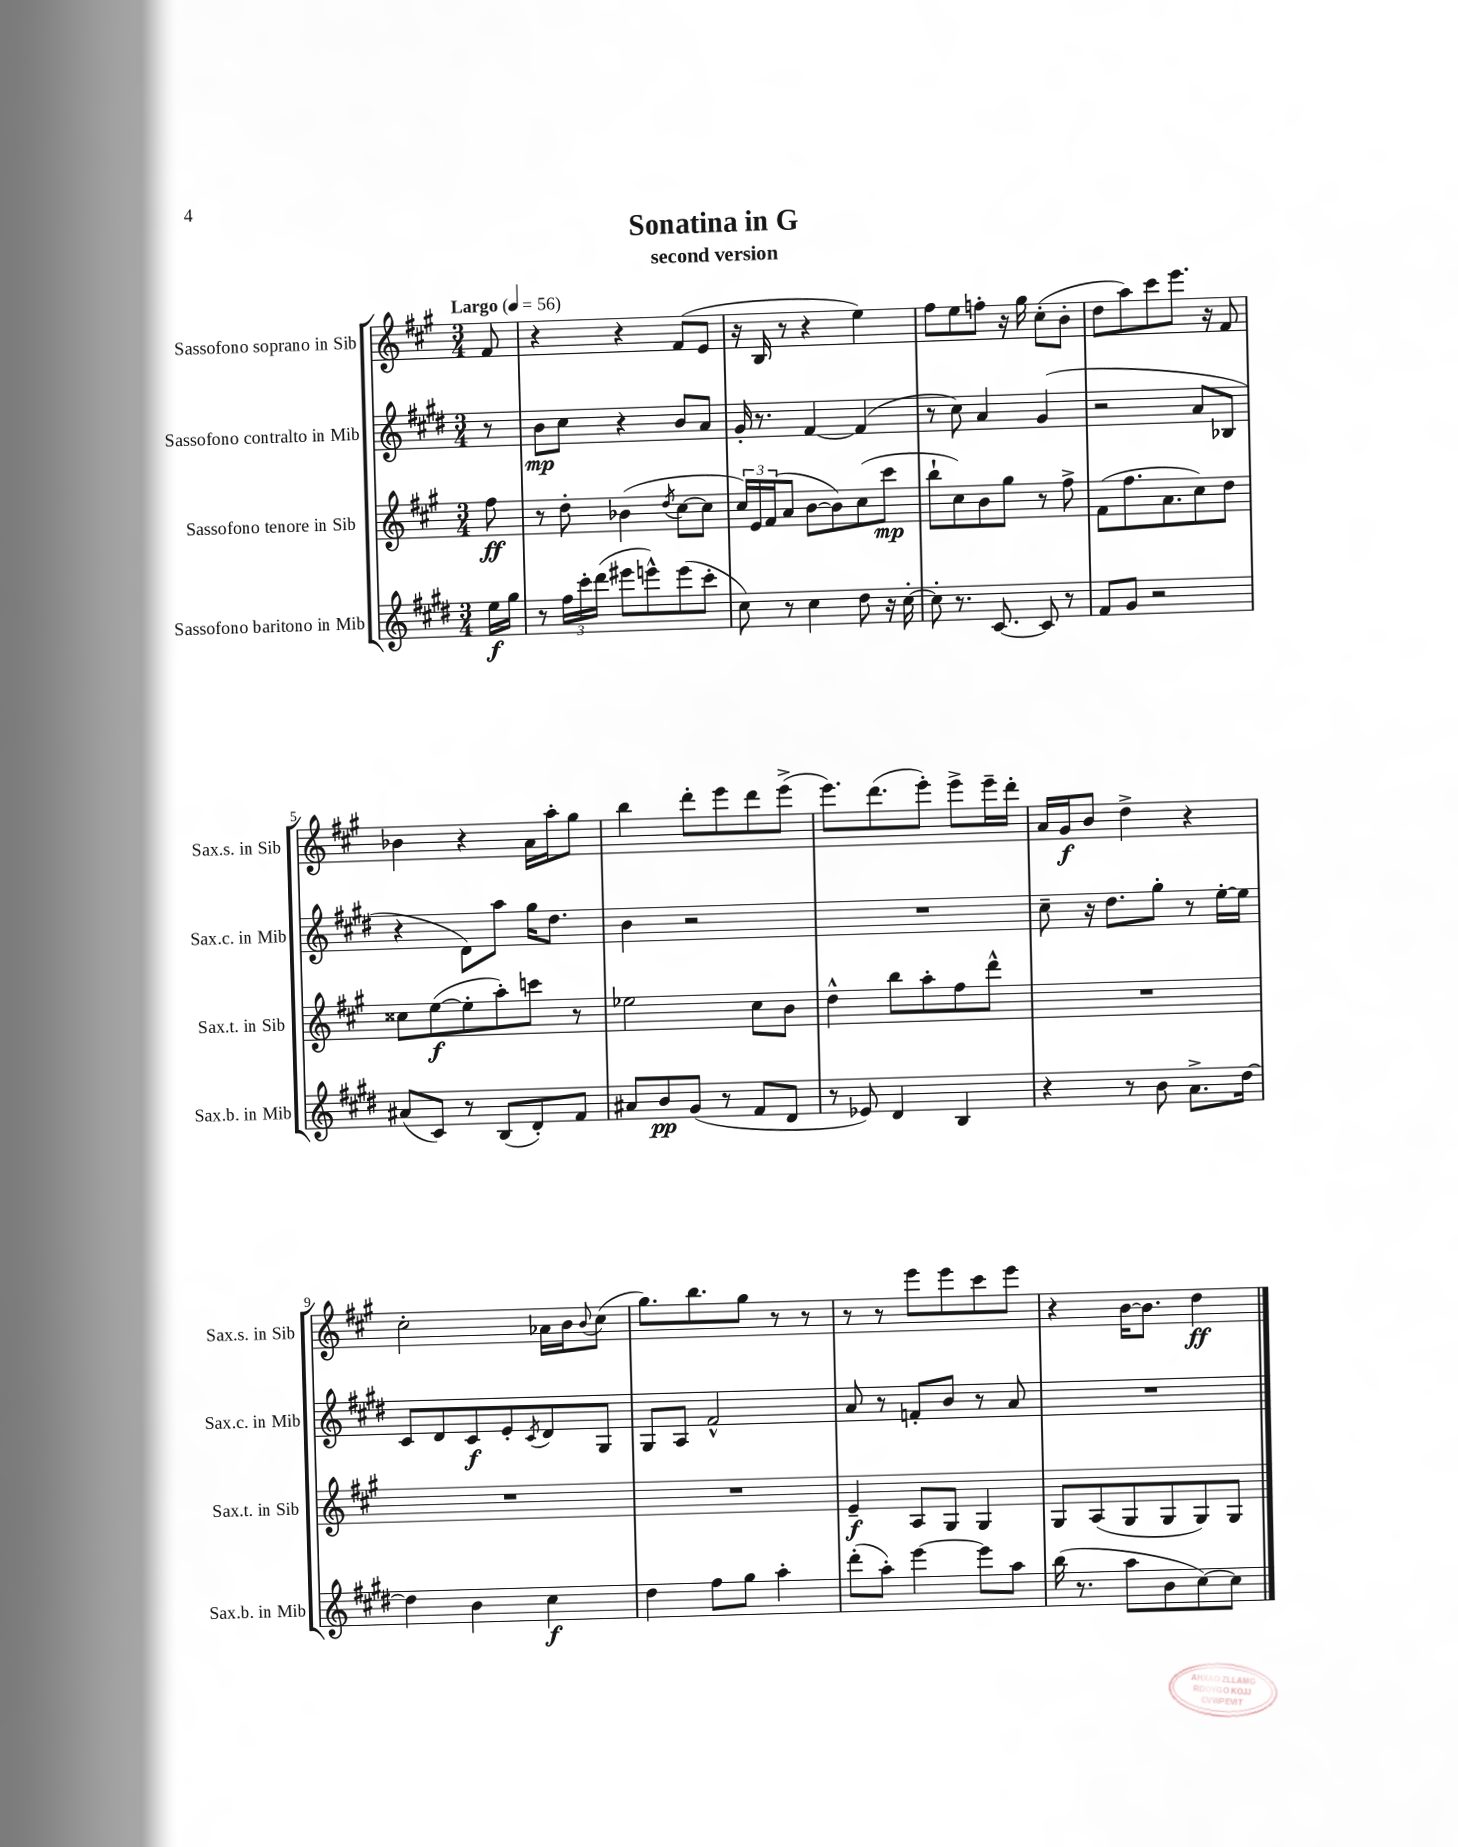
\header { title = "Sonatina in G" subtitle = "second version" }
<<
\new StaffGroup <<
\new Staff = "s0" \with { instrumentName = "Sassofono soprano in Sib" shortInstrumentName = "Sax.s. in Sib" } {
    \clef treble \key a \major \numericTimeSignature \time 3/4 \partial 8 \tempo "Largo" 4 = 56
    fis'8 |
    r4 r4 fis'8( e'8 |
    r16 b16 r8 r4 e''4) |
    fis''8 e''8 f''8-. r16 gis''16 cis''8-.( b'8-. |
    d''8 a''8) cis'''8 e'''8. r16 fis'8 |
    bes'4 r4 a'16 a''16-. gis''8 |
    b''4 d'''8-. e'''8 d'''8 e'''8->( |
    e'''8.) d'''8.( e'''8-.) e'''8-> e'''16-- d'''16-. |
    a'16 gis'16\f b'8 d''4-> r4 |
    cis''2-. aes'16 b'16 \appoggiatura { b'8 } cis''8( |
    gis''8.) b''8. gis''8 r8 r8 |
    r8 r8 e'''8 e'''8 cis'''8 e'''8 |
    r4 b'16~ b'8. d''4\ff \bar "|." |
}
\new Staff = "s1" \with { instrumentName = "Sassofono contralto in Mib" shortInstrumentName = "Sax.c. in Mib" } {
    \clef treble \key e \major \numericTimeSignature \time 3/4 \partial 8
    r8 |
    b'8\mp cis''8 r4 b'8 a'8 |
    gis'16-. r8. fis'4~ fis'4( |
    r8 cis''8) a'4 gis'4( |
    r2 a'8 bes8 |
    r4 dis'8) a''8 gis''16 dis''8. |
    b'4 r2 |
    R2. |
    cis''8-- r16 dis''8. gis''8-. r8 e''16~-. e''16 |
    cis'8 dis'8 cis'8\f e'8-. \acciaccatura { cis'8 } dis'8 gis8 |
    gis8 a8 fis'2-^ |
    a'8 r8 f'8-. b'8 r8 a'8 |
    R2. \bar "|." |
}
\new Staff = "s2" \with { instrumentName = "Sassofono tenore in Sib" shortInstrumentName = "Sax.t. in Sib" } {
    \clef treble \key a \major \numericTimeSignature \time 3/4 \partial 8
    fis''8\ff |
    r8 d''8-. bes'4( \acciaccatura { d''8 } cis''8~ cis''8 |
    \tuplet 3/2 { cis''16) e'16 fis'16( } a'8 b'8~ b'8) cis''8( cis'''8\mp |
    b''8-! cis''8) b'8 gis''8 r8 fis''8-> |
    fis'8( fis''8. a'8. cis''8) d''8 |
    cisis''8 e''8~\f( e''8-. a''8-.) c'''8 r8 |
    ees''2 cis''8 b'8 |
    d''4-^ b''8 a''8-. fis''8 d'''8-^ |
    R2. |
    R2. |
    R2. |
    e'4--\f a8 gis8 gis4 |
    gis8 a8( gis8 gis8 gis8) gis8 \bar "|." |
}
\new Staff = "s3" \with { instrumentName = "Sassofono baritono in Mib" shortInstrumentName = "Sax.b. in Mib" } {
    \clef treble \key e \major \numericTimeSignature \time 3/4 \partial 8
    e''16\f gis''16 |
    r8 \tuplet 3/2 { fis''16 cis'''16-. dis'''16( } eis'''8 e'''8-^) e'''8( cis'''8-. |
    cis''8) r8 cis''4 dis''8 r16 cis''16~-. |
    cis''8-. r8. cis'8.~ cis'8 r8 |
    fis'8 gis'8 r2 |
    ais'8( cis'8) r8 b8( dis'8-.) fis'8 |
    ais'8 b'8\pp gis'8( r8 fis'8 dis'8 |
    r8 ees'8) dis'4 b4 |
    r4 r8 b'8 a'8.-> dis''16~ |
    dis''4 b'4 cis''4\f |
    dis''4 fis''8 gis''8 a''4-. |
    dis'''8-.( a''8-.) e'''4~ e'''8 a''8 |
    b''16( r8. a''8 b'8 cis''8~) cis''8 \bar "|." |
}
>>
>>
